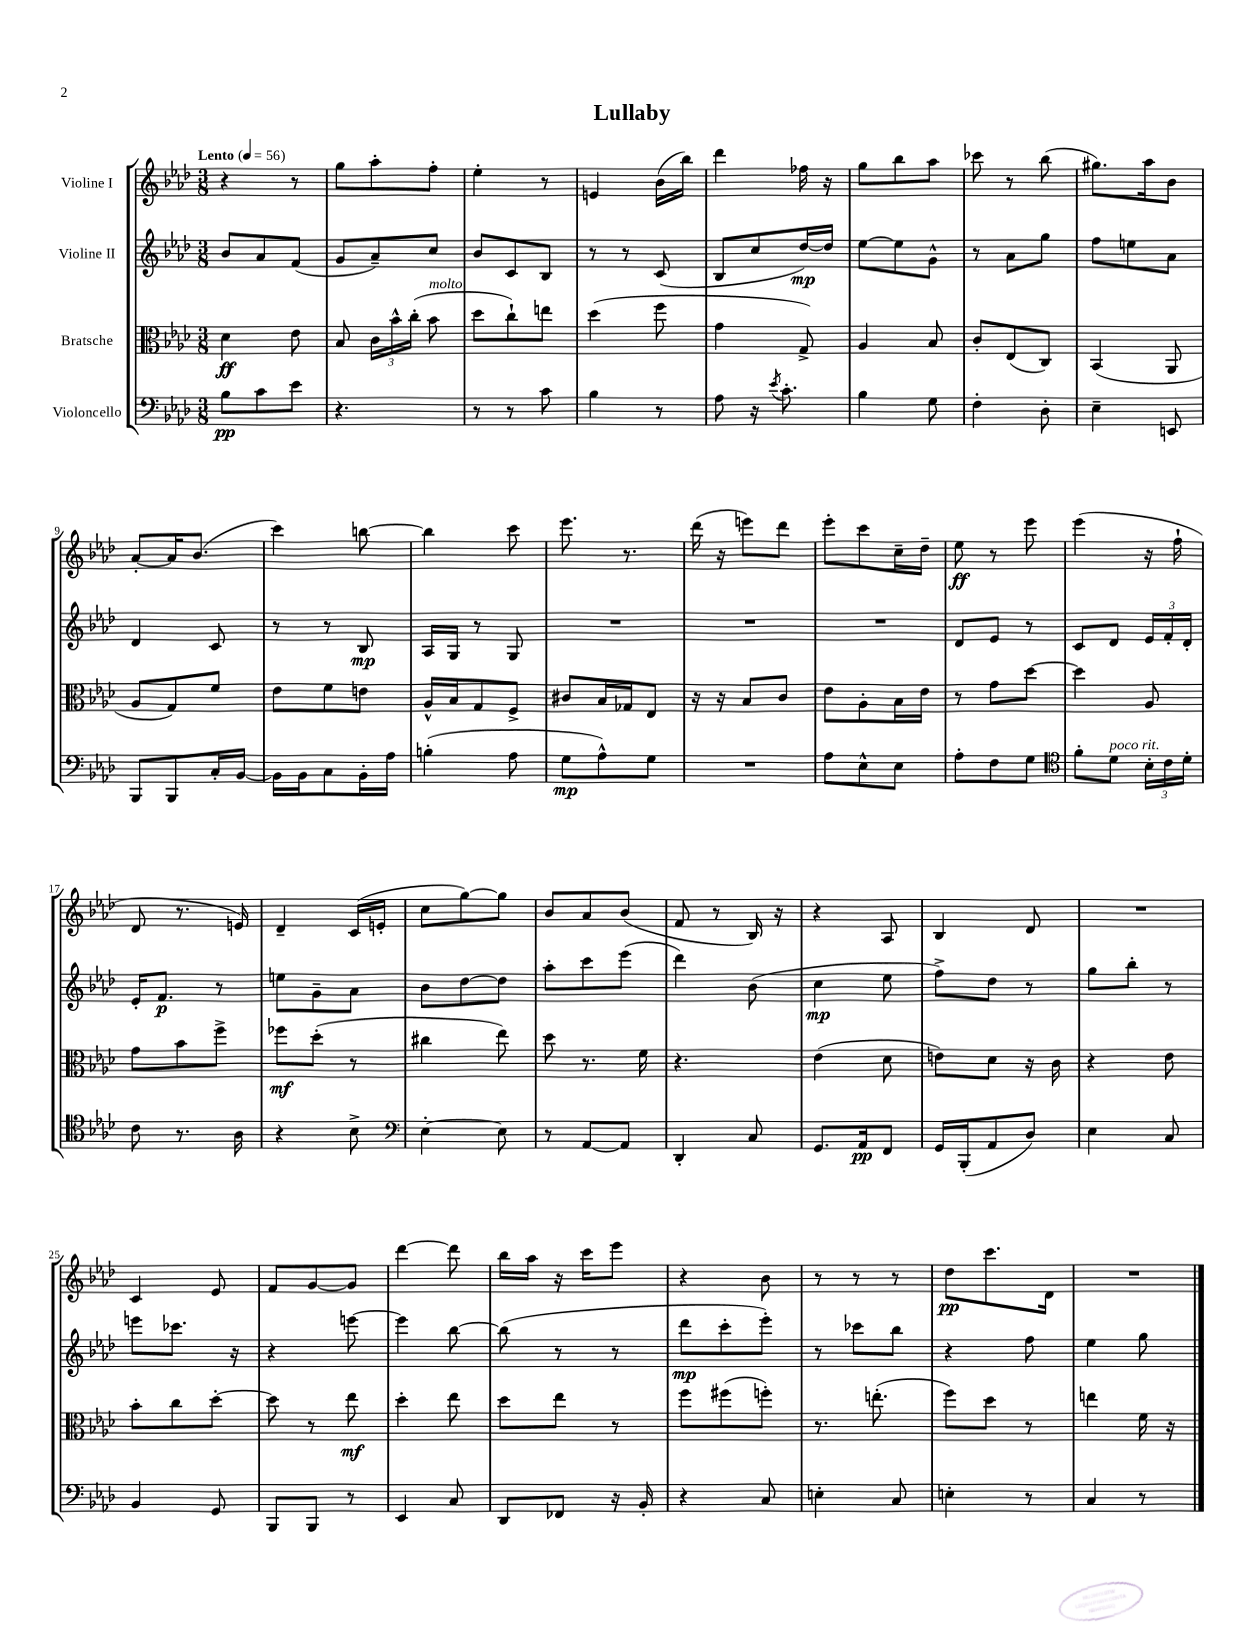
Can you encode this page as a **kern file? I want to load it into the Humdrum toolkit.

**kern	**kern	**kern	**kern
*staff4	*staff3	*staff2	*staff1
*clefF4	*clefC3	*clefG2	*clefG2
*k[b-e-a-d-]	*k[b-e-a-d-]	*k[b-e-a-d-]	*k[b-e-a-d-]
*M3/8	*M3/8	*M3/8	*M3/8
*MM56	*MM56	*MM56	*MM56
8B-	4d-	8b-	4r
8c	.	8a-	.
8e-	8e-	(8f	8r
=	=	=	=
4.r	8B-	8g	8gg
.	24c	8a-~)	8aa-'
.	24b-^^	.	.
.	(24cc'	.	.
.	8b-	8cc	8ff'
=	=	=	=
8r	8dd-	8b-	4ee-'
8r	8cc`)	8c	.
8c	8ee	8B-	8r
=	=	=	=
4B-	(4dd-	8r	4e
.	.	8r	.
8r	8ff	(8c	(16b-
.	.	.	16bb-)
=	=	=	=
8A-	4g	8B-	4ddd-
16r	.	8cc	.
8qe-	.	.	.
8.c'	.	.	.
.	8G^)	[16dd-)	16ff-
.	.	16dd-]	16r
=	=	=	=
4B-	4A-	[8ee-	8gg
.	.	8ee-]	8bb-
8G	8B-	8g^^	8aa-
=	=	=	=
4F'	8c'	8r	8ccc-
.	(8E-	8a-	8r
8D-'	8C)	8gg	(8bb-
=	=	=	=
4E-~	(4BB-	8ff	8.gg#)
.	.	8ee	.
.	.	.	16aa-
8EE	8AA-	8a-	8b-
=	=	=	=
8BBB-	8A-	4d-	[8a-'
8BBB-	8G)	.	16a-]
.	.	.	(8.b-
16C'	8f	8c	.
[16BB-	.	.	.
=	=	=	=
16BB-]	8e-	8r	4ccc)
16BB-	.	.	.
8C	8f	8r	.
16BB-'	8e	8B-	[8bb
16A-	.	.	.
=	=	=	=
(4B'	16A-^^	16A-	4bb]
.	16B-	16G	.
.	8G	8r	.
8A-	8F^	8G	8ccc
=	=	=	=
8G	8c#	4.r	8.eee-
8A-^^)	16B-	.	.
.	16G-	.	8.r
8G	8E-	.	.
=	=	=	=
4.r	16r	4.r	(16ddd-
.	16r	.	16r
.	8B-	.	8eee)
.	8c	.	8ddd-
=	=	=	=
8A-	8e-	4.r	8eee-'
8E-^^	8A-'	.	8ccc
8E-	16B-	.	16cc~
.	16e-	.	16dd-~
=	=	=	=
8A-'	8r	8d-	8ee-
8F	8g	8e-	8r
8G	[8dd-	8r	8eee-
=	=	=	=
*clefC4	*	*	*
8f'	4dd-]	8c	(4eee-
8d-	.	8d-	.
24B-'	8A-	24e-	16r
24c	.	24f'	.
.	.	.	16ff`
24d-'	.	24d-'	.
=	=	=	=
8c	8g	16e-'	8d-
.	.	8.f	.
8.r	8b-	.	8.r
.	8ff^	8r	.
16A-	.	.	16e)
=	=	=	=
4r	8ff-	8ee	4d-~
.	(8dd-'	8g~	.
8B-^	8r	8a-	(16c
.	.	.	16e'
=	=	=	=
*clefF4	*	*	*
[4E-'	4cc#	8b-	8cc
.	.	[8dd-	[8gg)
8E-]	8ee-)	8dd-]	8gg]
=	=	=	=
8r	8dd-	8aa-'	8b-
[8AA-	8.r	8ccc	8a-
8AA-]	.	(8eee-	(8b-
.	16f	.	.
=	=	=	=
4DD-'	4.r	4ddd-)	8f
.	.	.	8r
8C	.	(8b-	16B-)
.	.	.	16r
=	=	=	=
8.GG	(4e-	4cc	4r
16AA-	.	.	.
8FF	8d-	8ee-	8A-
=	=	=	=
16GG	8e)	8ff^)	4B-
(16BBB-'	.	.	.
8AA-	8d-	8dd-	.
8D-)	16r	8r	8d-
.	16c	.	.
=	=	=	=
4E-	4r	8gg	4.r
.	.	8bb-'	.
8C	8e-	8r	.
=	=	=	=
4BB-	8b-'	8eee	4c
.	8cc	8.ccc-	.
8GG	[8dd-'	.	8e-
.	.	16r	.
=	=	=	=
8BBB-	8dd-]	4r	8f
8BBB-	8r	.	[8g
8r	8ee-	[8eee	8g]
=	=	=	=
4EE-	4dd-'	4eee]	[4ddd-
8C	8ee-	[8bb-	8ddd-]
=	=	=	=
8DD-	8dd-	(8bb-]	16bb-
.	.	.	16aa-
8FF-	8ee-	8r	16r
.	.	.	16ccc
16r	8r	8r	8eee-
16BB-'	.	.	.
=	=	=	=
4r	8ff	8ddd-	4r
.	(8ff#	8ccc'	.
8C	8ff')	8eee-')	8b-
=	=	=	=
4E'	8.r	8r	8r
.	.	8ccc-	8r
.	(8.ee'	.	.
8C	.	8bb-	8r
=	=	=	=
4E'	8ff)	4r	8dd-
.	8dd-	.	8.ccc
8r	8r	8ff	.
.	.	.	16d-
=	=	=	=
4C	4ee	4ee-	4.r
8r	16f	8gg	.
.	16r	.	.
==	==	==	==
*-	*-	*-	*-
